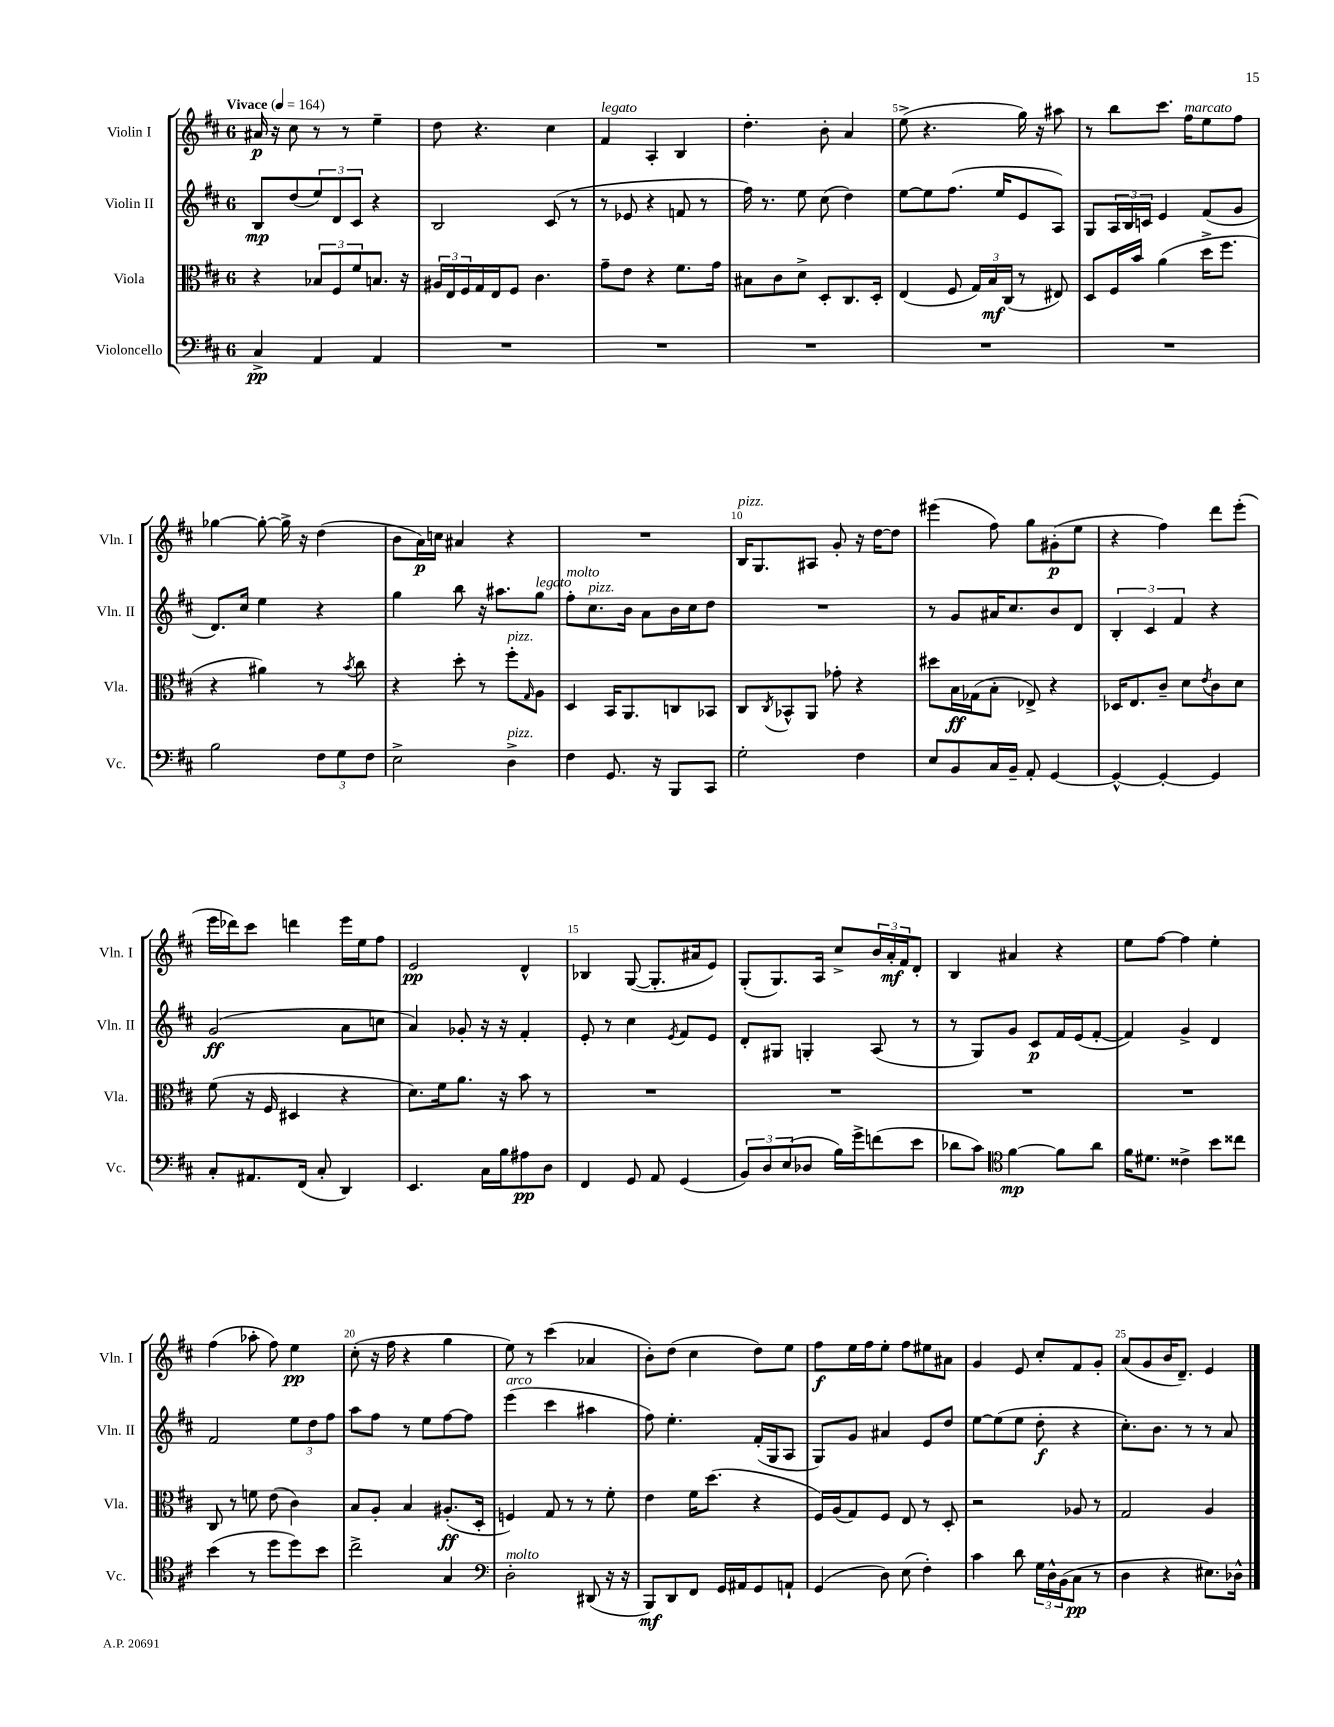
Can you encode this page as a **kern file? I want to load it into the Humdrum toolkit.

**kern	**kern	**kern	**kern
*staff4	*staff3	*staff2	*staff1
*clefF4	*clefC3	*clefG2	*clefG2
*k[f#c#]	*k[f#c#]	*k[f#c#]	*k[f#c#]
*M6/8	*M6/8	*M6/8	*M6/8
*MM164	*MM164	*MM164	*MM164
4C#^	4r	8B	16a#
.	.	.	16r
.	.	(8dd	8cc#
4AA	12B-	12ee)	8r
.	12F#	12d	.
.	.	.	8r
.	12f#	12c#	.
4AA	8.B	4r	4ee~
.	16r	.	.
=	=	=	=
2.r	24A#	2B	8dd
.	24E	.	.
.	24F#	.	.
.	16G	.	4.r
.	16E	.	.
.	8F#	.	.
.	4.c#	.	.
.	.	(8c#	4cc#
.	.	8r	.
=	=	=	=
2.r	8g~	8r	4f#
.	8e	8e-	.
.	4r	4r	4A'
.	8.f#	8f	4B
.	.	8r	.
.	16g	.	.
=	=	=	=
2.r	8B#	16ff#)	4.dd'
.	.	8.r	.
.	8c#	.	.
.	8d^	8ee	.
.	8D'	(8cc#	8b'
.	8.C#	4dd)	4a
.	16D'	.	.
=	=	=	=
2.r	(4E	[8ee	(8ee^
.	.	8ee]	4.r
.	8F#	(8.ff#	.
.	24G)	.	.
.	24B	.	.
.	.	16ee	.
.	(24C#	.	.
.	8r	8e	16gg)
.	.	.	16r
.	8E#)	8A)	8aa#
=	=	=	=
2.r	8D	8G	8r
.	16F#	24A	8bb
.	.	24B	.
.	16b	.	.
.	.	24c	.
.	(4a	4e	8.ccc#
.	.	.	16ff#
.	16dd^	(8f#	8ee
.	8.ff#	.	.
.	.	8g	8ff#
=	=	=	=
2B	4r	8.d)	[4gg-
.	.	16cc#	.
.	4a#)	4ee	8gg-'_
.	.	.	16gg-^]
.	.	.	16r
12F#	8r	4r	(4dd
12G	.	.	.
.	8qb	.	.
.	8cc#	.	.
12F#	.	.	.
=	=	=	=
2E^	4r	4gg	8b
.	.	.	16a)
.	.	.	16cc
.	8dd'	8bb	4a#
.	8r	16r	.
.	.	8.aa#	.
4D^	8ff#'	.	4r
.	16qqG	.	.
.	8A	8gg	.
=	=	=	=
4F#	4D	8ff#'	2.r
.	.	8.cc#	.
8.GG	16BB	.	.
.	8.AA	16b	.
.	.	8a	.
16r	.	.	.
8BBB	8C	16b	.
.	.	16cc#	.
8CC#	8BB-	8dd	.
=	=	=	=
2G'	8C#	2.r	16B
.	.	.	8.G
.	8qC#	.	.
.	8BB-^^	.	.
.	8AA	.	8A#
.	8g-'	.	8g'
4F#	4r	.	16r
.	.	.	[16dd
.	.	.	8dd]
=	=	=	=
8E	8dd#	8r	(4eee#
8BB	16B	8g	.
.	(16G-	.	.
16C#	8B'	16a#	8ff#)
16BB~	.	8.cc#	.
8AA'	8E-^)	.	8gg
[4GG	4r	8b	(8g#'
.	.	8d	8ee
=	=	=	=
4GG^^_	16D-	6B'	4r
.	8.E	.	.
.	.	6c#	.
4GG'_	8c#~	.	4ff#)
.	.	6f#	.
.	8d	.	.
.	8qe	.	.
4GG]	8c#	4r	8ddd
.	8d	.	(8eee'
=	=	=	=
8C#'	(8f#	(2g	16eee
.	.	.	16ddd-)
8.AA#	16r	.	8ccc#
.	16F#	.	.
.	4D#	.	4ddd
(16FF#	.	.	.
8C#'	.	.	.
4DD)	4r	8a	16eee
.	.	.	16ee
.	.	8cc	8ff#
=	=	=	=
4.EE	8.d)	4a)	2e
.	16f#	.	.
.	8.a	8g-'	.
16C#	.	16r	.
16B	16r	16r	.
8A#	8b	4f#'	4d^^
8D	8r	.	.
=	=	=	=
4FF#	2.r	8e'	4B-
.	.	8r	.
8GG	.	4cc#	([8G
8AA	.	.	8.G']
.	.	8qe	.
(4GG	.	8f#	.
.	.	.	16a#
.	.	8e	8e)
=	=	=	=
12BB)	2.r	8d'	(8G'
12D	.	.	.
.	.	8G#	8.G)
(12E	.	.	.
8D-	.	4G'	.
.	.	.	16A
16B)	.	.	8cc#^
16g^	.	.	.
(8f	.	(8A	24b
.	.	.	24a'
.	.	.	24f#
8e	.	8r	8d'
=	=	=	=
8d-	2.r	8r	4B
8c#)	.	8G)	.
*clefC4	*	*	*
[4f#	.	8g	4a#
.	.	8c#	.
8f#]	.	16f#	4r
.	.	(16e	.
8a	.	[8f#'	.
=	=	=	=
16f#	2.r	4f#])	8ee
8.d#	.	.	.
.	.	.	[8ff#
4c##^	.	4g^	4ff#]
8b	.	4d	4ee'
8cc##	.	.	.
=	=	=	=
(4b	8C#	2f#	(4ff#
.	8r	.	.
8r	8f	.	8aa-'
8dd	(8e	.	8ff#)
8dd)	4c#)	12ee	4ee
.	.	12dd	.
8b	.	.	.
.	.	12ff#	.
=	=	=	=
2cc#^	8B	8aa	(8cc#'
.	8A'	8ff#	16r
.	.	.	16ff#
.	4B	8r	4r
.	.	8ee	.
4G	(8.A#'	[8ff#	4gg
.	.	8ff#]	.
.	16D'	.	.
=	=	=	=
*clefF4	*	*	*
2D'	4F)	(4eee	8ee)
.	.	.	8r
.	8G	4ccc#	(4ccc#
.	8r	.	.
(8DD#	8r	4aa#	4a-
16r	8f#'	.	.
16r	.	.	.
=	=	=	=
8BBB)	4e	8ff#)	8b')
8DD	.	4.ee'	(8dd
8FF#	16f#	.	4cc#
.	(8.dd	.	.
16GG	.	.	.
16AA#	.	.	.
8GG	4r	(16f#'	8dd)
.	.	16G	.
8AA`	.	8A	8ee
=	=	=	=
(4GG	16F#)	8G)	8ff#
.	(16A	.	.
.	8G)	8g	16ee
.	.	.	16ff#
8D)	8F#	4a#	8ee'
(8E	8E	.	8ff#
4F#')	8r	8e	8ee#
.	8D'	8dd	8a#
=	=	=	=
4c#	2r	[8ee	4g
.	.	(8ee]	.
8d	.	8ee	8e
24G	.	8dd'	8cc#'
24D^^	.	.	.
(24BB	.	.	.
8C#	8A-	4r	8f#
8r	8r	.	8g'
=	=	=	=
4D	2G	8.cc#')	(8a
.	.	.	8g
.	.	8.b	.
4r	.	.	16b
.	.	.	8.d~)
.	.	8r	.
8.E#)	4A	8r	4e
.	.	8a	.
16D-^^	.	.	.
==	==	==	==
*-	*-	*-	*-
